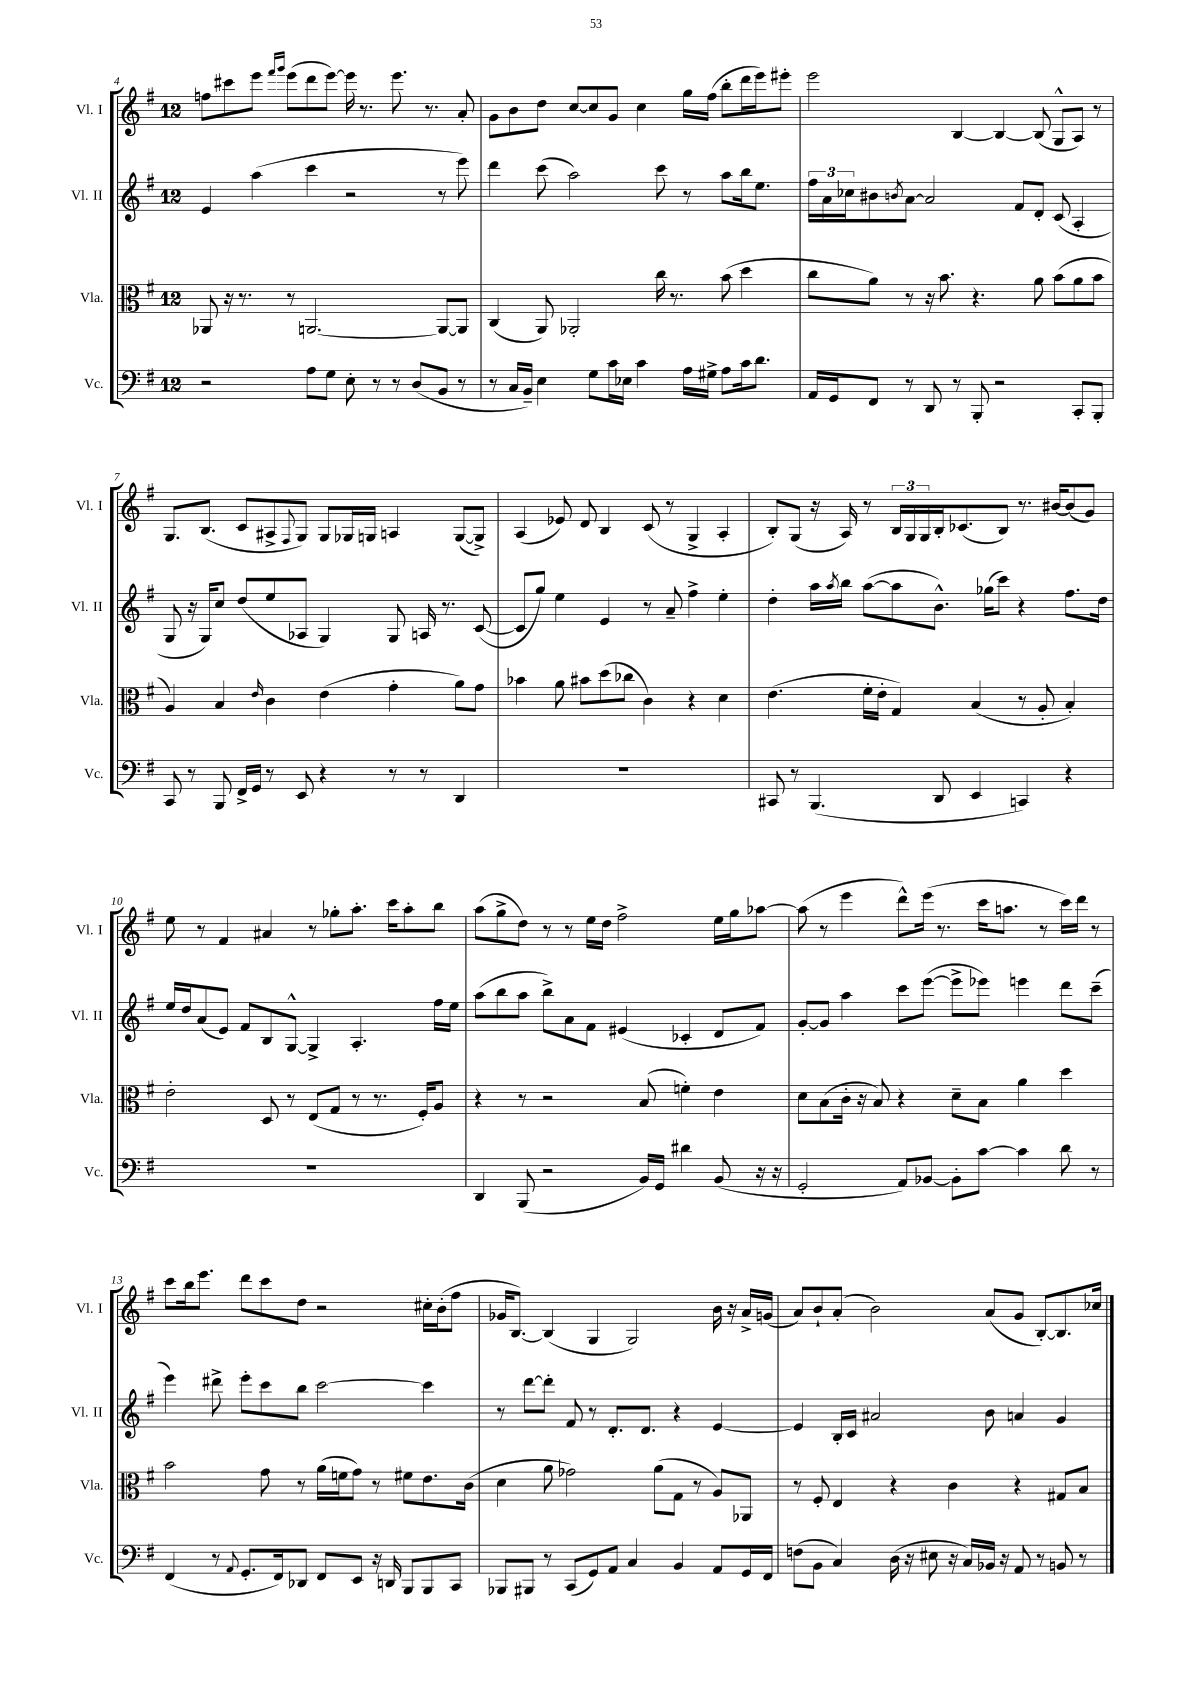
<<
\new StaffGroup <<
\new Staff = "s0" \with { instrumentName = "Vl. I" shortInstrumentName = "Vl. I" } {
    \clef treble \key g \major \once \override Staff.TimeSignature.style = #'single-digit \time 12/8
    f''8 cis'''8 e'''8 \grace { fis'''16 g'''16 } e'''8( d'''8 e'''8~) e'''16 r8. e'''8. r8. a'8-. |
    g'8 b'8 d''8 c''8~ c''8 g'8 c''4 g''16 fis''16( b''8-. d'''16 e'''16) eis'''8-. |
    e'''2 b4~ b4~ b8( g8-^ a8) r8 |
    g8. b8.( c'8 ais8-> \appoggiatura { fis8 } g8) g8 ges16 g16 a4 g8~( g8->) |
    a4( ees'8) d'8 b4 c'8( r8 g4-> a4-. |
    b8-.) g8( r16 a16) r8 \tuplet 3/2 { b16 g16 g16 } b16-. ces'8.( b8) r8. bis'16~ bis'8( g'8) |
    e''8 r8 fis'4 ais'4 r8 ges''8-. a''8.-. c'''16 a''8-. b''8 |
    a''8( g''8-> d''8) r8 r8 e''16 d''16 fis''2-> e''16 g''16 aes''8~ |
    aes''8( r8 e'''4 d'''8-^) e'''16( r8. c'''16 a''8. r8 c'''16) d'''16 r8 |
    c'''8 b''16 e'''8. d'''8 c'''8 d''8 r2 cis''16-. b'16-.( fis''8 |
    ges'16 b8.~) b4( g4 g2) b'16 r16 a'16-> g'16( |
    a'8) b'8-! a'8-.( b'2) a'8( g'8 b8~-.) b8. ces''16 \bar "|." |
}
\new Staff = "s1" \with { instrumentName = "Vl. II" shortInstrumentName = "Vl. II" } {
    \clef treble \key g \major \once \override Staff.TimeSignature.style = #'single-digit \time 12/8
    e'4 a''4( c'''4 r2 r8 e'''8) |
    d'''4 c'''8( a''2) c'''8 r8 a''8 b''16 e''8. |
    \tuplet 3/2 { fis''16 a'16 ces''16 } bis'8 \acciaccatura { b'8 } a'8~ a'2 fis'8 d'8-. c'8( a4-. |
    g8 r16 g16) c''8 d''8( e''8 aes8 g4) g8 a16 r8. c'8~( |
    c'8 g''8) e''4 e'4 r8 a'8-- fis''4-> e''4-. |
    d''4-. a''16 \acciaccatura { a''8 } b''16 a''8~( a''8 b'8.-^) ges''16( c'''8) r4 fis''8. d''16 |
    e''16 d''16 a'8( e'8) fis'8 b8 g8~-^ g4-> a4.-. fis''16 e''16 |
    a''8( b''8 a''8 b''8->) a'8 fis'8 eis'4( ces'4-. d'8 fis'8) |
    g'8~-. g'8 a''4 c'''8 e'''8~( e'''8-> ees'''8) e'''4 d'''8 c'''8--( |
    e'''4) dis'''8-> e'''8-. c'''8 b''8 c'''2~ c'''4 |
    r8 d'''8~ d'''8-. fis'8 r8 d'8.-. d'8. r4 e'4~ |
    e'4 b16-. c'16 ais'2 b'8 a'4 g'4 \bar "|." |
}
\new Staff = "s2" \with { instrumentName = "Vla." shortInstrumentName = "Vla." } {
    \clef alto \key g \major \once \override Staff.TimeSignature.style = #'single-digit \time 12/8
    aes,8 r16 r8. r8 a,2.~ a,8~ a,8 |
    c4( a,8) aes,2-. c''16 r8. b'8( d''4 |
    c''8 a'8) r8 r16 b'8. r4. a'8 b'8( a'8 b'8 |
    a4) b4 \grace { e'16 } c'4 e'4( g'4-. a'8) g'8 |
    bes'4 a'8 bis'8 d''8( ces''8 c'4) r4 d'4 |
    e'4.( fis'16-. e'16-. g4) b4( r8 a8-. b4-.) |
    e'2-. d8 r8 e8( g8 r8 r8. fis16-.) a8 |
    r4 r8 r2 b8( f'4-.) e'4 |
    d'8 b8( c'16-. r16 b8) r4 d'8-- b8 a'4 d''4 |
    b'2 g'8 r8 a'16( f'16 g'8) r8 fis'8 e'8. c'16( |
    d'4 a'8 ges'2) a'8( g8 r8 a8) aes,8 |
    r8 fis8-. e4 r4 c'4 r4 gis8 b8 \bar "|." |
}
\new Staff = "s3" \with { instrumentName = "Vc." shortInstrumentName = "Vc." } {
    \clef bass \key g \major \once \override Staff.TimeSignature.style = #'single-digit \time 12/8
    r2 a8 g8 e8-. r8 r8 d8( b,8 r8 |
    r8 c16 b,16--) e4 g8 c'16 ees16 c'4 a16 gis16-> a8 c'16 d'8. |
    a,16 g,16 fis,8 r8 d,8 r8 b,,8-. r2 c,8-. b,,8-. |
    c,8 r8 b,,8 fis,16-> g,16 r8 e,8 r4 r8 r8 d,4 |
    R1. |
    cis,8 r8 b,,4.( d,8 e,4 c,4) r4 |
    R1. |
    d,4 b,,8( r2 b,16) g,16 dis'4 b,8( r16 r16 |
    g,2-. a,8) bes,8~ bes,8-. c'8~ c'4 d'8 r8 |
    fis,4( r8 \appoggiatura { a,8 } g,8.-. fis,16) des,8 fis,8 e,8 r16 d,16 b,,8 b,,8 c,8 |
    bes,,8 bis,,8 r8 c,8( g,8) a,8 c4 b,4 a,8 g,16 fis,16 |
    f8( b,8 c4) d16( r16 eis8 r16 c16) bes,16 r16 a,8 r8 b,8 r8 \bar "|." |
}
>>
>>
\layout { \context { \Score currentBarNumber = #4 } }
